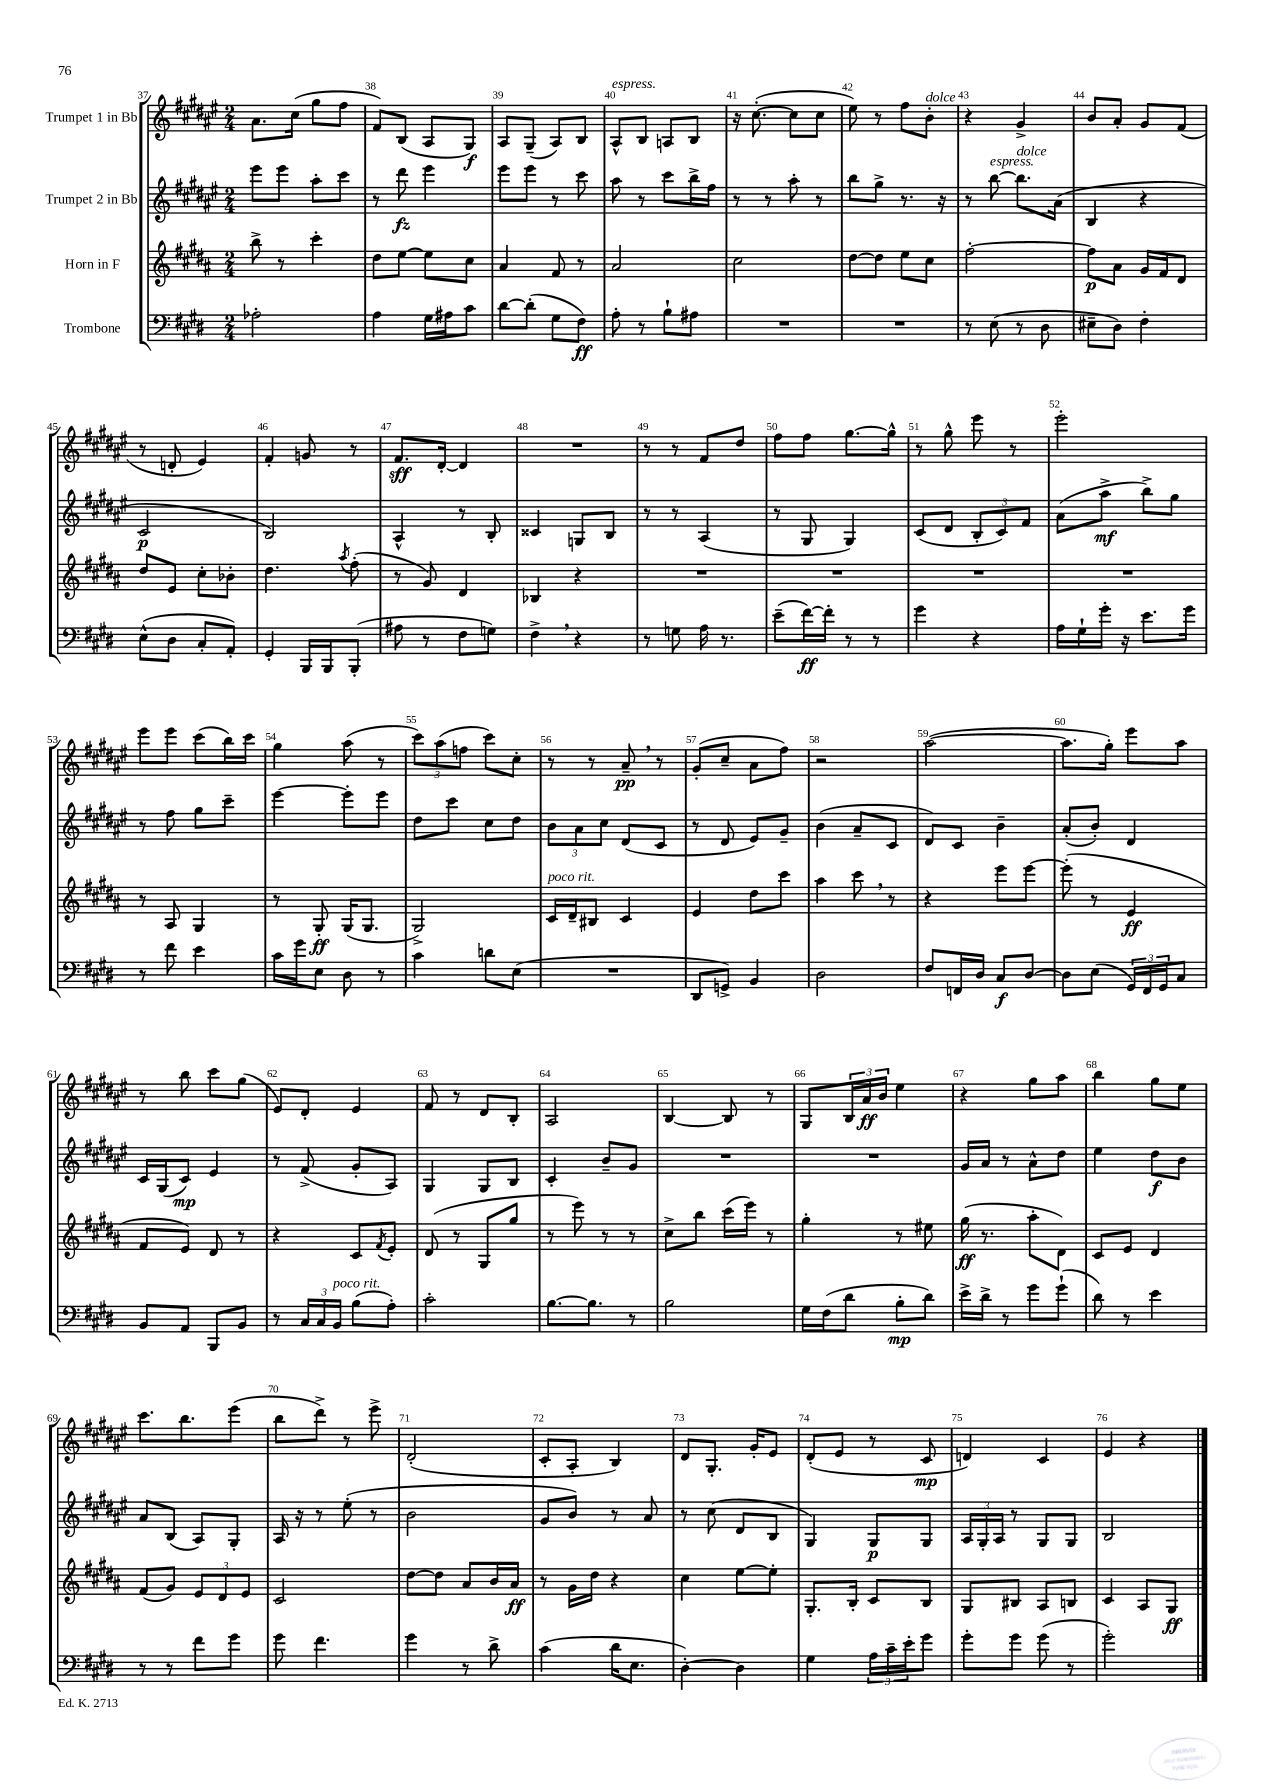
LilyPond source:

<<
\new StaffGroup <<
\new Staff = "s0" \with { instrumentName = "Trumpet 1 in Bb" } {
    \clef treble \key fis \major \numericTimeSignature \time 2/4
    ais'8. cis''16( gis''8 fis''8 |
    fis'8) b8( ais8 gis8\f) |
    ais8 gis8--( ais8) b8 |
    ais8-^^\markup { \italic "espress." } b8 a8 b8 |
    r16 cis''8.~-.( cis''8 cis''8 |
    eis''8) r8 fis''8 b'8-.^\markup { \italic "dolce" } |
    r4 gis'4-> |
    b'8 ais'8-. gis'8 fis'8( |
    r8 d'8-. eis'4) |
    fis'4-. g'8 r8 |
    fis'8.\sff dis'16~-. dis'4 |
    R2 |
    r8 r8 fis'8 dis''8 |
    fis''8 fis''8 gis''8.~ gis''16-^ |
    r8 gis''8-^ eis'''8 r8 |
    eis'''2-. |
    eis'''8 eis'''8 cis'''8( b''16) cis'''16 |
    gis''4 ais''8( r8 |
    \tuplet 3/2 { cis'''8) ais''8( f''8 } cis'''8) cis''8-. |
    r8 r8 ais'8--\pp \breathe r8 |
    gis'8-.( cis''8-- ais'8 fis''8) |
    r2 |
    ais''2~( |
    ais''8. gis''16-.) eis'''8 ais''8 |
    r8 b''8 cis'''8 gis''8( |
    eis'8) dis'8-. eis'4 |
    fis'8 r8 dis'8 b8-. |
    ais2 |
    b4~ b8 r8 |
    gis8 \tuplet 3/2 { b16 ais'16\ff b'16 } eis''4 |
    r4 gis''8 ais''8 |
    b''4 gis''8 eis''8 |
    cis'''8. b''8. eis'''8( |
    b''8 dis'''8->) r8 eis'''8-> |
    dis'2-.( |
    cis'8-. ais8-. b4) |
    dis'8 gis8.-. gis'16-. eis'8 |
    dis'8-.( eis'8 r8 cis'8\mp |
    d'4) cis'4 |
    eis'4 r4 \bar "|." |
}
\new Staff = "s1" \with { instrumentName = "Trumpet 2 in Bb" } {
    \clef treble \key fis \major \numericTimeSignature \time 2/4
    eis'''8 eis'''8 ais''8-. cis'''8 |
    r8 dis'''8\fz eis'''4 |
    eis'''8 eis'''8 r8 cis'''8 |
    ais''8 r8 cis'''8 b''16-> fis''16 |
    r8 r8 ais''8-. r8 |
    b''8 gis''8-> r8. r16 |
    r8 b''8~^\markup { \italic "espress." } b''8.^\markup { \italic "dolce" } ais'16( |
    b4 r4 |
    cis'2\p |
    b2) |
    ais4-^ r8 b8-. |
    cisis'4 g8 b8 |
    r8 r8 ais4( |
    r8 gis8 gis4) |
    cis'8( dis'8 \tuplet 3/2 { b8-. cis'8) fis'8 } |
    ais'8( ais''8->\mf b''8->) gis''8 |
    r8 fis''8 gis''8 cis'''8-- |
    eis'''4~ eis'''8-. eis'''8 |
    dis''8 cis'''8 cis''8 dis''8 |
    \tuplet 3/2 { b'8 ais'8 cis''8 } dis'8( cis'8 |
    r8 dis'8 eis'8) gis'8-- |
    b'4( ais'8-- cis'8 |
    dis'8) cis'8 b'4-- |
    ais'8-.( b'8-.) dis'4 |
    cis'16 gis16( cis'8\mp) eis'4 |
    r8 fis'8->( gis'8-. ais8) |
    gis4 gis8 b8 |
    cis'4-. b'8-- gis'8 |
    R2 |
    R2 |
    gis'16 ais'16 r8 ais'8-^ dis''8 |
    eis''4 dis''8\f b'8 |
    ais'8 b8( ais8) gis8-. |
    ais16 r16 r8 eis''8-.( r8 |
    b'2 |
    gis'8 b'8) r8 ais'8 |
    r8 cis''8( dis'8 b8 |
    gis4) gis8\p gis8 |
    \tuplet 3/2 { ais16 gis16-. ais16 } r8 gis8 gis8 |
    b2 \bar "|." |
}
\new Staff = "s2" \with { instrumentName = "Horn in F" } {
    \clef treble \key b \major \numericTimeSignature \time 2/4
    b''8-> r8 cis'''4-. |
    dis''8 e''8~ e''8 cis''8 |
    ais'4 fis'8 r8 |
    ais'2 |
    cis''2 |
    dis''8~ dis''8 e''8 cis''8 |
    fis''2~-. |
    fis''8\p ais'8 gis'16 fis'16 dis'8 |
    dis''8 e'8 cis''8-. bes'8-. |
    dis''4. \acciaccatura { ais''8 } fis''8-.( |
    r8 gis'8) dis'4 |
    bes4 r4 |
    R2 |
    R2 |
    R2 |
    R2 |
    r8 ais8 gis4 |
    r8 gis8-.\ff gis16( gis8. |
    gis2->) |
    cis'16^\markup { \italic "poco rit." } dis'16-- bis8 cis'4 |
    e'4 dis''8 cis'''8 |
    ais''4 cis'''8 \breathe r8 |
    r4 e'''8 e'''8~ |
    e'''8-.( r8 e'4\ff |
    fis'8 e'8) dis'8 r8 |
    r4 cis'8 \acciaccatura { fis'8 } e'8-. |
    dis'8( r8 gis8 gis''8 |
    r8 e'''8) r8 r8 |
    cis''8-> b''8 cis'''16( e'''16) r8 |
    gis''4-. r8 eis''8 |
    gis''16\ff( r8. ais''8-. dis'8) |
    cis'8 e'8 dis'4 |
    fis'8( gis'8) \tuplet 3/2 { e'8 dis'8 e'8 } |
    cis'2 |
    dis''8~ dis''8 ais'8 b'16 ais'16\ff |
    r8 gis'16 dis''16 r4 |
    cis''4 e''8~ e''8-. |
    gis8.-. b16-. cis'8 b8 |
    gis8 bis8 ais8 b8 |
    cis'4 ais8 gis8\ff \bar "|." |
}
\new Staff = "s3" \with { instrumentName = "Trombone" } {
    \clef bass \key e \major \numericTimeSignature \time 2/4
    aes2-. |
    a4 gis16 ais16 cis'8 |
    dis'8~ dis'8-.( gis8 fis8\ff) |
    a8-. r8 b8-! ais8 |
    R2 |
    R2 |
    r8 e8( r8 dis8 |
    eis8-- dis8) fis4-. |
    e8-^( dis8 cis8-. a,8-.) |
    gis,4-. b,,16 b,,16 b,,8-.( |
    ais8 r8 fis8 g8) |
    fis4-> \breathe r4 |
    r8 g8 a16 r8. |
    e'8--( fis'16~\ff) fis'16-. r8 r8 |
    gis'4 r4 |
    a16 gis16-! gis'16-. r16 e'8. gis'16 |
    r8 fis'8 e'4 |
    cis'16 gis'16 e8 dis8 r8 |
    cis'4 d'8 e8( |
    R2 |
    dis,8 g,8->) b,4 |
    dis2 |
    fis8 f,16 dis16 cis8\f dis8~ |
    dis8 e8( \tuplet 3/2 { gis,16) fis,16 gis,16 } cis8 |
    b,8 a,8 b,,8 b,8 |
    r8 \tuplet 3/2 { cis16 cis16 b,16^\markup { \italic "poco rit." } } b8( a8-.) |
    cis'2-. |
    b8.~ b8. r8 |
    b2 |
    gis16 fis16( dis'8 b8-.\mp dis'8) |
    e'16-> dis'16-> r8 gis'8 gis'8-!( |
    dis'8) r8 e'4 |
    r8 r8 fis'8 gis'8 |
    gis'8 fis'4. |
    gis'4 r8 dis'8-> |
    cis'4( dis'16 e8. |
    dis4~-.) dis4 |
    gis4 \tuplet 3/2 { a16 cis'16-- e'16-. } gis'8 |
    gis'8-. gis'8 gis'8( r8 |
    gis'2-.) \bar "|." |
}
>>
>>
\layout { \context { \Score currentBarNumber = #37 \override BarNumber.break-visibility = ##(#f #t #t) barNumberVisibility = #all-bar-numbers-visible } }
